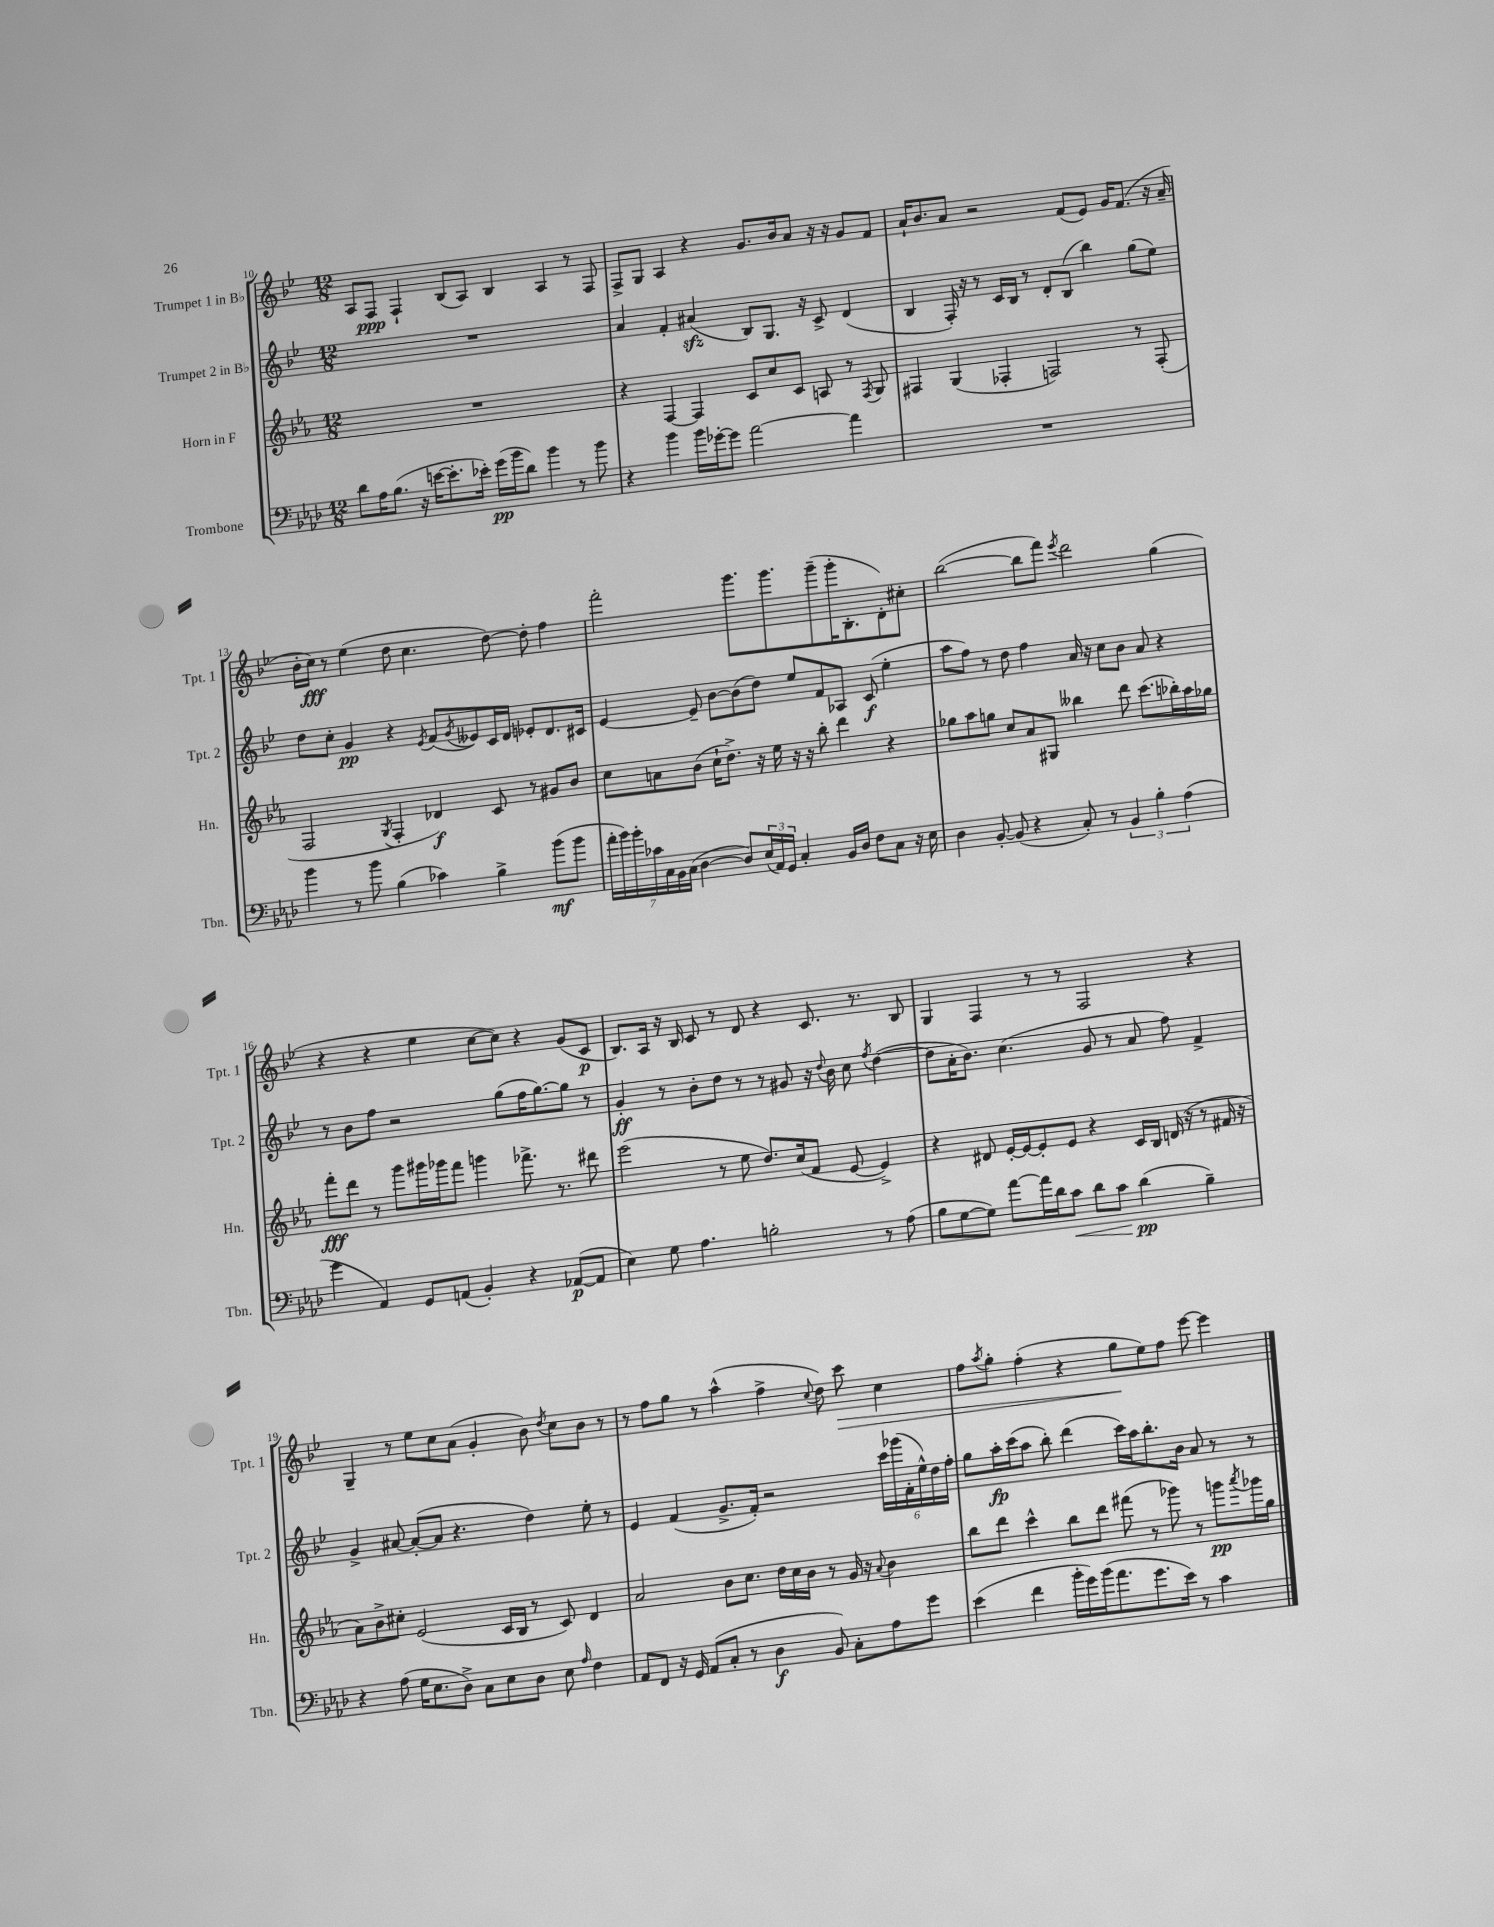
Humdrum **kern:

**kern	**kern	**kern	**kern
*staff4	*staff3	*staff2	*staff1
*clefF4	*clefG2	*clefG2	*clefG2
*k[b-e-a-d-]	*k[b-e-a-]	*k[b-e-]	*k[b-e-]
*M12/8	*M12/8	*M12/8	*M12/8
8d-	1.r	1.r	8A
16A-	.	.	8F
(8.B-	.	.	.
.	.	.	4F`
16r	.	.	.
[16e	.	.	.
8.e']	.	.	(8B-
.	.	.	8A)
16e-')	.	.	.
(16g	.	.	4B-
16b-	.	.	.
8d-)	.	.	.
4b-	.	.	4A
8r	.	.	8r
8b-	.	.	8F
=	=	=	=
4r	4r	4a	8F^
.	.	.	8G
4b-	[4F	4f'	4A
16b-	4F]	(4a#	4r
[16g-'	.	.	.
8g-]	.	.	.
[2a-	8c	8B-)	8.g
.	8cc	8.G	.
.	.	.	16b-
.	8c	.	8a
.	.	16r	.
.	8A	8c^	16r
.	.	.	16r
4a-]	8r	(4d	8g
.	8qF	.	.
.	8G	.	8f
=	=	=	=
1.r	4F#	4B-	16a`
.	.	.	8.b-
.	(4G	16F')	8a
.	.	16r	.
.	.	8r	2r
.	4F-'	16c	.
.	.	16B-	.
.	.	8r	.
.	2F)	8d'	.
.	.	(8B-	(8f
.	.	4bb-)	8e-)
.	.	.	16g
.	.	.	(8.f
.	8r	(8gg	.
.	(8F'	8ee-)	16r
.	.	.	16a~
=	=	=	=
4b-	2F	8dd	16b-'
.	.	.	16cc)
.	.	8cc'	8r
8r	.	4g	(4ee-
8b-	.	.	.
.	8qG	.	.
(4B-	4F'	4r	8dd
.	.	.	4.cc
.	.	8qe-	.
4c-)	4d-)	(8f	.
.	.	8qg	.
.	.	8e--)	.
4B-^	8c	16c	[8dd)
.	.	16d	.
.	8r	8e-'	8dd']
(8b-	8g#	8.d	4ff
8b-	8b-	.	.
.	.	16c#	.
=	=	=	=
28a-'	8cc	[4e-	2fff'
28b-)	.	.	.
28b-'	.	.	.
28c-	.	.	.
.	8a	.	.
28C	.	.	.
28BB-	.	.	.
(28C	.	.	.
[4D-	(8b-	8e-~]	.
.	16cc`	[8b-	.
.	8.dd^)	.	.
8D-])	.	(8b-]	8.ggg
(24E-	16r	8dd)	.
24AA-)	.	.	.
.	16ee-	.	8.ggg
24GG	.	.	.
4C'	16r	8ee-	.
.	16r	.	.
.	8bb-'	8f	(8ggg~
16BB-	4ddd	8A-	16ggg'
16D-	.	.	8.B-'
8F	.	(8c	.
8C	4r	4ee-'	8d')
16r	.	.	8cc#'
16E-	.	.	.
=	=	=	=
4D-	8gg-	8aa	([2bb-
.	8aa-	8ff)	.
[8BB-'	8gg	8r	.
(8BB-]	8cc	8dd	.
4r	8a-	4ff	8bb-]
.	8G#	.	8fff)
.	.	.	8qeee-
8C')	4bb--	16a	2ddd
.	.	16r	.
8r	.	8cc	.
6BB-	8ddd	8b-	.
.	(8.ccc	8a	.
6B-'	.	.	.
.	.	4r	(4gg
.	16bb-')	.	.
(6A-	.	.	.
.	16aa-	.	.
.	16gg-	.	.
=	=	=	=
4g	8fff'	8r	4r
.	8ddd	8b-	.
4AA-)	8r	8ff	4r
.	8ggg	2r	.
8GG	16ggg#	.	4ee-
.	16ggg-	.	.
(8AA	8fff	.	.
4BB-')	4ggg	.	[8cc
.	.	(8gg	8cc])
4r	8.fff-^	16ff	4r
.	.	[8.gg)	.
.	8.r	.	.
([8AA-	.	8gg]	(8g
8AA-]	8ddd#	8r	8c
=	=	=	=
4E-)	(2eee-	4g'	8.B-)
.	.	.	16A
8G	.	8r	16r
.	.	.	16B-
4.A-	.	8b-'	8c
.	8r	8dd	8r
.	8ee-	8r	8d
2B'	8.dd)	8r	4r
.	.	8g#	.
.	(16cc	.	.
.	8f	16r	8.c
.	.	8qqdd	.
.	.	16b-	.
.	[8e-	8cc	.
.	.	.	8.r
.	.	8qff	.
8r	4e-^])	([4dd	.
(8A-	.	.	8B-
=	=	=	=
8B-	4r	8dd]	4G
[8G	.	16a'	.
.	.	8.b-)	.
8G])	8d#	.	4F
[8a-	[16e-'	(4.cc	.
.	16e-_	.	.
16a-]	8e-']	.	8r
16d-	.	.	.
8c	8e-	.	8r
8d-	4r	8g	2F
8c	.	8r	.
(4d-	16c	8a	.
.	16B-	.	.
.	(16d	8ff)	.
.	16r	.	.
4B-~)	8r	4f^	4r
.	16f#	.	.
.	16r	.	.
=	=	=	=
4r	8a-)	4g^	4G~
.	8b-^	.	.
(8A-	8cc#'	[8a#	8r
16G	(2e-	(8a#'_	8ee-
8.E-	.	.	.
.	.	8a#]	8cc
8D-^)	.	4.r	(8a
8C	.	.	4g'
8E-	16c	.	.
.	16B-	.	.
8D-	8r	4dd)	8b-)
.	.	.	8qdd
8E-	8c)	.	8cc
16qqA-	.	.	.
4F	4d	8ee-'	8b-
.	.	8r	8r
=	=	=	=
8AA-	2a-	4e-	8r
8FF	.	.	8ff
16r	.	(4f	8gg
16GG	.	.	.
(8AA-	.	.	8r
8C'	8b-	8.g^	(4aa^^
8r	8.cc	.	.
.	.	16f')	.
4D-	.	2r	4ff^
.	16dd	.	.
.	16cc	.	.
.	16b-	.	.
.	.	.	8qqcc
8BB-)	8r	.	8dd)
8C'	16g	.	8ccc
.	16r	.	.
.	8qqa-	.	.
8A-	4b-	24ccc	4cc
.	.	(24ggg-	.
.	.	24f'	.
8g	.	24ee-^^)	.
.	.	24dd	.
.	.	24ff'	.
=	=	=	=
(4e-	8bb-	8gg	8ff
.	.	.	8qaa
.	8ddd	16aa'	8gg'
.	.	(16ccc	.
4f	4ccc^^	8aa	(4ff'
.	.	8bb-')	.
16b-'	8bb-	(4ddd	4r
16g)	.	.	.
(16b-	8ddd	.	.
8.a-	.	.	.
.	(8fff#	16ccc)	8gg
.	.	16aa	.
8.g	8r	8.bb-'	8ee-)
.	8ggg-)	.	8ff
16e-)	.	16b-	.
8r	8r	8a	[8eee-
4c	8ggg	8r	4eee-]
.	8qaaa-	.	.
.	16ggg-	8r	.
.	16gg	.	.
==	==	==	==
*-	*-	*-	*-
